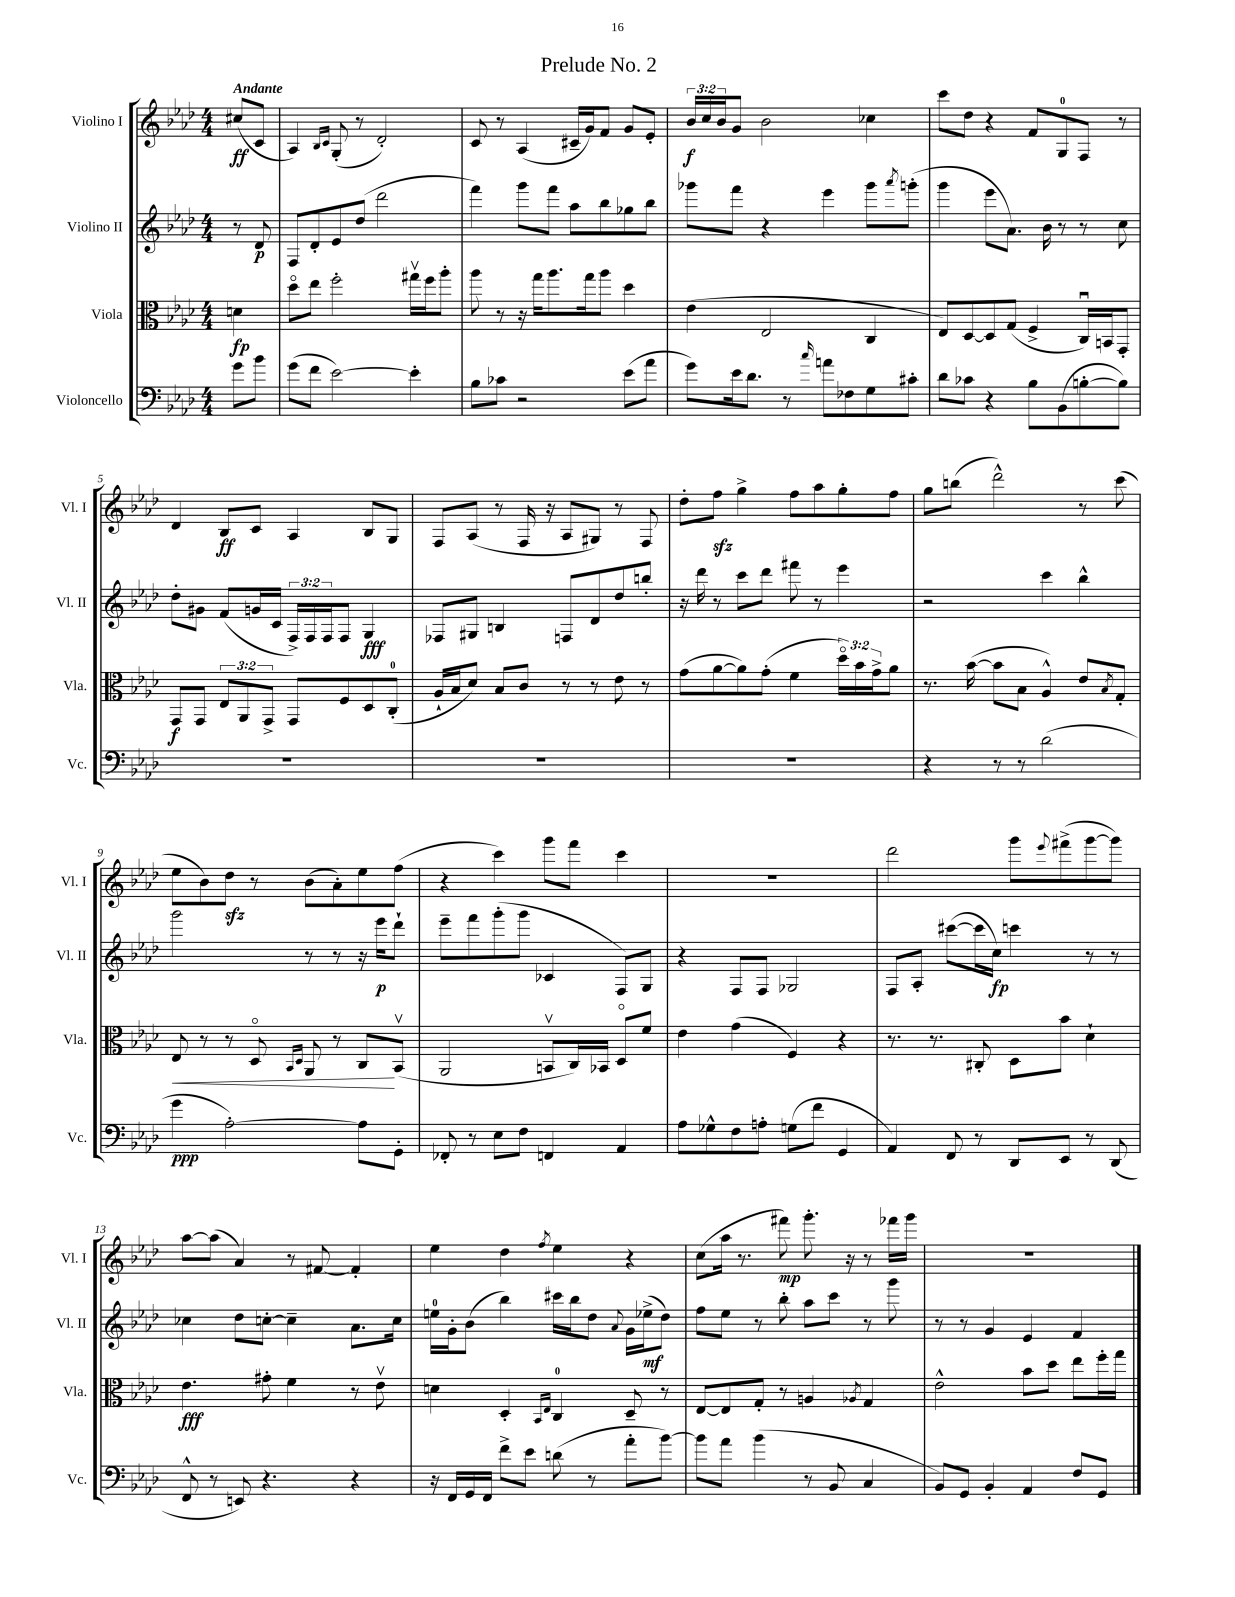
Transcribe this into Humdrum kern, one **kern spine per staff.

**kern	**kern	**kern	**kern
*staff4	*staff3	*staff2	*staff1
*clefF4	*clefC3	*clefG2	*clefG2
*k[b-e-a-d-]	*k[b-e-a-d-]	*k[b-e-a-d-]	*k[b-e-a-d-]
*M4/4	*M4/4	*M4/4	*M4/4
8g	4d	8r	(8cc#
8b-	.	8d-	8c
=	=	=	=
(8g	8dd-o	8F	4A-)
8f	8ee-	8d-'	.
.	.	.	16qqB-
.	.	.	16qqc
[2e-)	2ff'	8e-	(8G'
.	.	(8dd-	8r
.	.	2ddd-	2d-')
4e-']	16gg#v	.	.
.	16ff	.	.
.	8aa-'	.	.
=	=	=	=
8B-	8aa-	4fff)	8c
8c-	8r	.	8r
2r	16r	8ggg	(4A-
.	16gg	.	.
.	8.aa-	8fff	.
.	.	8aa-	16c#~
.	16gg	.	16g)
.	8aa-	8bb-	8f
(8e-	4dd-	8gg-	8g
8a-	.	8bb-	8e-'
=	=	=	=
8g)	(4e-	8ggg-	24b-
.	.	.	24cc
.	.	.	24b-
16e-	.	8fff	8g
8.d-	.	.	.
.	2E-	4r	2b-
8r	.	.	.
16qqcc	.	.	.
8a	.	4eee-	.
8F-	.	.	.
8G	4C	8ggg-	4cc-
.	.	8qaaa-	.
8c#'	.	(8ggg'	.
=	=	=	=
8d-	8E-)	4ggg	8ccc
8c-	[8D-	.	8dd-
4r	8D-]	8eee-	4r
.	(8G	8.a-)	.
8B-	4F^	.	8f
.	.	16b-	.
(8BB-	.	8r	8G
[8B'	16Cu)	8r	8F
.	16BB	.	.
8B])	8GG'	8cc	8r
=	=	=	=
1r	8GG	8dd-'	4d-
.	8GG	8g#	.
.	12E-	(8f	8B-
.	12AA-	.	.
.	.	16g	8c
.	12GG^	.	.
.	.	16c	.
.	8GG	24F^)	4A-
.	.	24F	.
.	.	24F	.
.	8F	8F	.
.	8D-	4G	8B-
.	(8C'	.	8G
=	=	=	=
1r	16A-`	8F-	8F
.	16B-	.	.
.	8d-)	8G#	(8A-
.	8B-	4B	8r
.	8c	.	16F
.	.	.	16r
.	8r	8F	8A-
.	8r	8d-	8G#)
.	8e-	8dd-	8r
.	8r	8bb'	8F
=	=	=	=
1r	(8g	16r	8dd-'
.	.	16ddd-	.
.	[8a-	8r	8ff
.	8a-])	8ccc	4gg^
.	(8g'	8ddd-	.
.	4f	8fff#	8ff
.	.	8r	8aa-
.	24dd-o)	4eee-	8gg'
.	24b-	.	.
.	24g^	.	.
.	8a-	.	8ff
=	=	=	=
4r	8.r	2r	8gg
.	.	.	(8bb
.	([16b-	.	.
8r	8b-]	.	2ddd-^^)
8r	8B-	.	.
(2d-	4A-^^)	4ccc	.
.	8e-	4bb-^^	8r
.	8qB-	.	.
.	8G'	.	(8ccc
=	=	=	=
4g	8E-	2ggg	8ee-
.	8r	.	8b-)
[2A-')	8r	.	8dd-
.	8D-o	.	8r
.	16qqBB-	.	.
.	16qqD-	.	.
.	8AA-	8r	(8b-
.	8r	8r	8a-')
8A-]	8C	16r	8ee-
.	.	16eee-	.
8GG'	(8BB-v	8ddd-`	(8ff
=	=	=	=
8FF-'	2AA-	8eee-~	4r
8r	.	8fff	.
8E-	.	(8ggg'	4ccc)
8F	.	8ggg	.
4FF	8BBv	4c-	8ggg
.	16C)	.	8fff
.	16BB-	.	.
4AA-	8D-o	8F)	4ccc
.	8f	8G	.
=	=	=	=
8A-	4e-	4r	1r
8G-^^	.	.	.
8F	(4g	8F	.
8A'	.	8F	.
(8G	4F)	2G-	.
8f	.	.	.
4GG	4r	.	.
=	=	=	=
4AA-)	8.r	8F	2ddd-
.	.	8A-'	.
.	8.r	.	.
8FF	.	([8ccc#	.
8r	8C#'	16ccc#]	.
.	.	16cc)	.
8DD-	8D-	4ccc	8ggg
.	.	.	8qqeee-
8EE-	8b-	.	(8fff#^
8r	4d-`	8r	[8ggg
(8DD-	.	8r	8ggg])
=	=	=	=
8FF^^	4.e-	4cc-	[8aa-
8r	.	.	(8aa-]
8EE)	.	8dd-	4a-)
4.r	8g#'	[8cc'	.
.	4f	4cc~]	8r
.	.	.	[8f#
4r	8r	8.a-	4f#']
.	8e-v	.	.
.	.	16cc	.
=	=	=	=
16r	4d	16ee	4ee-
16FF	.	16g'	.
16GG	.	(8b-	.
16FF	.	.	.
8f^	4D-'	4bb-)	4dd-
8e-	.	.	.
.	16qqBB-	.	.
.	16qqE-	.	8qff
(8d	4C	16ccc#	4ee-
.	.	16bb-	.
8r	.	8dd-	.
.	.	8qqa-	.
8a-'	8D-~	16g	4r
.	.	(16ee-^	.
[8b-)	8r	8dd-)	.
=	=	=	=
8b-]	[8E-	8ff	(8cc
8a-	8E-]	8ee-	16aa-
.	.	.	8.r
(4b-	8G'	8r	.
.	8r	8bb-'	8fff#)
8r	4A	8aa-	8.ggg'
8BB-	.	8ccc	.
.	.	.	16r
.	8qA-	.	.
4C	4G	8r	8r
.	.	8ggg	16fff-
.	.	.	16ggg
=	=	=	=
8BB-)	2e-^^	8r	1r
8GG	.	8r	.
4BB-'	.	4g	.
4AA-	8b-	4e-	.
.	8dd-	.	.
8F	8ee-	4f	.
8GG	16ff'	.	.
.	16gg	.	.
==	==	==	==
*-	*-	*-	*-
